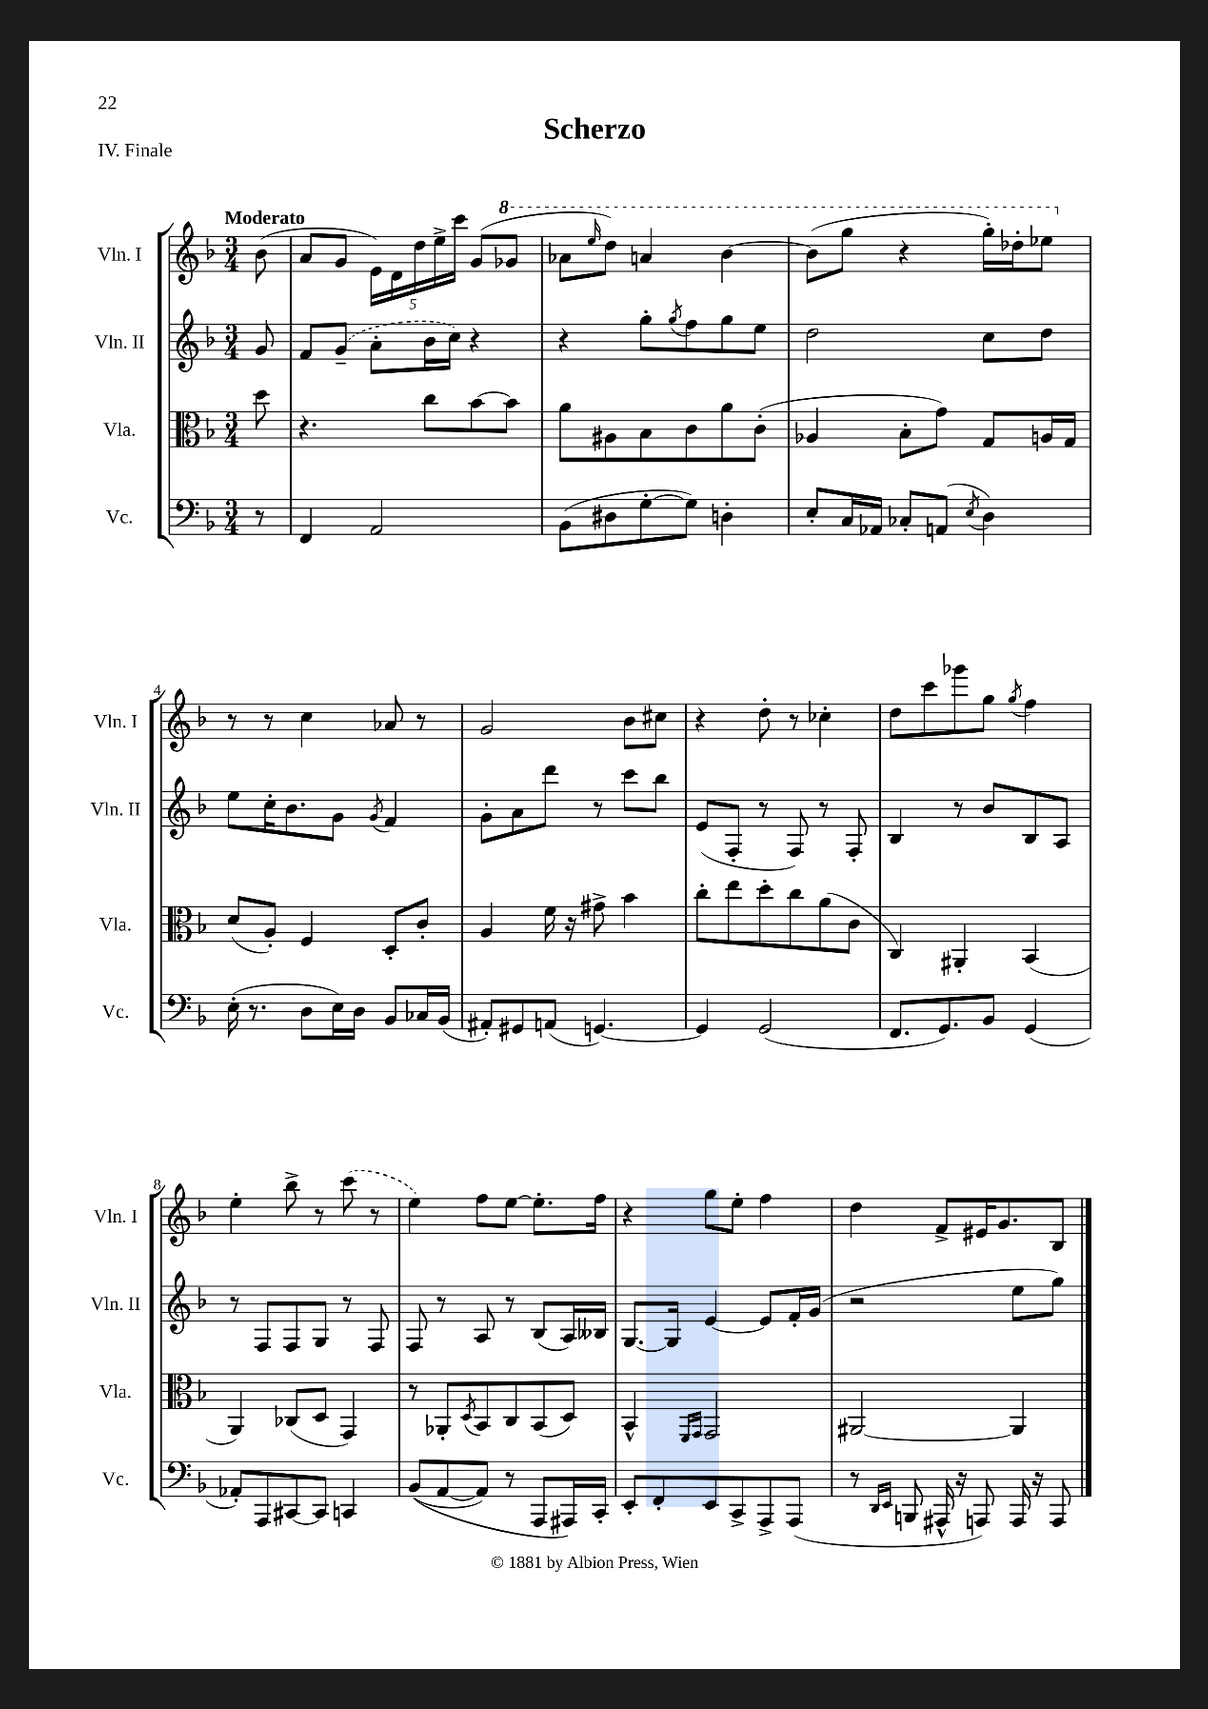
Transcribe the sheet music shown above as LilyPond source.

\header { title = "Scherzo" piece = "IV. Finale" }
<<
\new StaffGroup <<
\new Staff = "s0" \with { instrumentName = "Vln. I" shortInstrumentName = "Vln. I" } {
    \clef treble \key f \major \numericTimeSignature \time 3/4 \partial 8 \tempo "Moderato"
    bes'8( |
    a'8 g'8 \tuplet 5/4 { e'16) d'16 d''16 e''16-> c'''16 } g'8( \ottava #1 ges''8 |
    aes''8 \grace { e'''16 } d'''8) a''4 bes''4~ |
    bes''8( g'''8 r4 g'''16-.) des'''16-. ees'''8 \ottava #0 |
    r8 r8 c''4 aes'8 r8 |
    g'2 bes'8 cis''8 |
    r4 d''8-. r8 ces''4-. |
    d''8 c'''8 ges'''8 g''8 \acciaccatura { g''8 } f''4 |
    e''4-. bes''8-> r8 \once \slurDashed c'''8( r8 |
    e''4) f''8 e''8~ e''8.-. f''16 |
    r4 g''8 e''8-. f''4 |
    d''4 f'8-> eis'16 g'8. bes8 \bar "|." |
}
\new Staff = "s1" \with { instrumentName = "Vln. II" shortInstrumentName = "Vln. II" } {
    \clef treble \key f \major \numericTimeSignature \time 3/4 \partial 8
    g'8 |
    f'8 \once \slurDashed g'8--( a'8-. bes'16 c''16) r4 |
    r4 g''8-. \acciaccatura { g''8 } f''8 g''8 e''8 |
    d''2 c''8 d''8 |
    e''8 c''16-. bes'8. g'8 \acciaccatura { g'8 } f'4 |
    g'8-. a'8 d'''8 r8 c'''8 bes''8 |
    e'8( f8-. r8 f8) r8 f8-. |
    bes4 r8 bes'8 bes8 a8 |
    r8 f8 f8 g8 r8 f8 |
    f8 r8 a8 r8 bes8( a16) beses16 |
    g8.~ g16 e'4~ e'8 f'16-. g'16( |
    r2 e''8 g''8) \bar "|." |
}
\new Staff = "s2" \with { instrumentName = "Vla." shortInstrumentName = "Vla." } {
    \clef alto \key f \major \numericTimeSignature \time 3/4 \partial 8
    d''8 |
    r4. c''8 bes'8~ bes'8 |
    a'8 ais8 bes8 c'8 a'8 c'8-.( |
    aes4 bes8-. g'8) g8 a16 g16 |
    d'8( a8-.) f4 d8-. c'8-. |
    a4 f'16 r16 gis'8-> bes'4 |
    c''8-. e''8 d''8-. c''8 a'8( c'8 |
    c4) ais,4-. bes,4( |
    a,4) ces8( d8 g,4) |
    r8 aes,8-. \acciaccatura { d8 } bes,8 c8 bes,8( d8) |
    bes,4-^ \grace { f,16 g,16 } g,2 |
    ais,2~ ais,4 \bar "|." |
}
\new Staff = "s3" \with { instrumentName = "Vc." shortInstrumentName = "Vc." } {
    \clef bass \key f \major \numericTimeSignature \time 3/4 \partial 8
    r8 |
    f,4 a,2 |
    bes,8( dis8 g8~-. g8) d4-. |
    e8-. c16 aes,16 ces8-. a,8( \acciaccatura { e8 } d4) |
    e16-.( r8. d8 e16) d16 bes,8 ces16 bes,16( |
    ais,8-.) gis,8 a,8( g,4.~) |
    g,4 g,2( |
    f,8. g,8.) bes,8 g,4( |
    aes,8-.) a,,8 cis,8~ cis,8 c,4 |
    bes,8(\( a,8~ a,8) r8 a,,8 ais,,16\) c,16-. |
    e,8-. f,8-. e,8 c,8-> a,,8-> a,,8( |
    r8 \grace { d,16 e,16 } b,,8 ais,,16-^ r16 a,,8) a,,16 r16 a,,8 \bar "|." |
}
>>
>>
